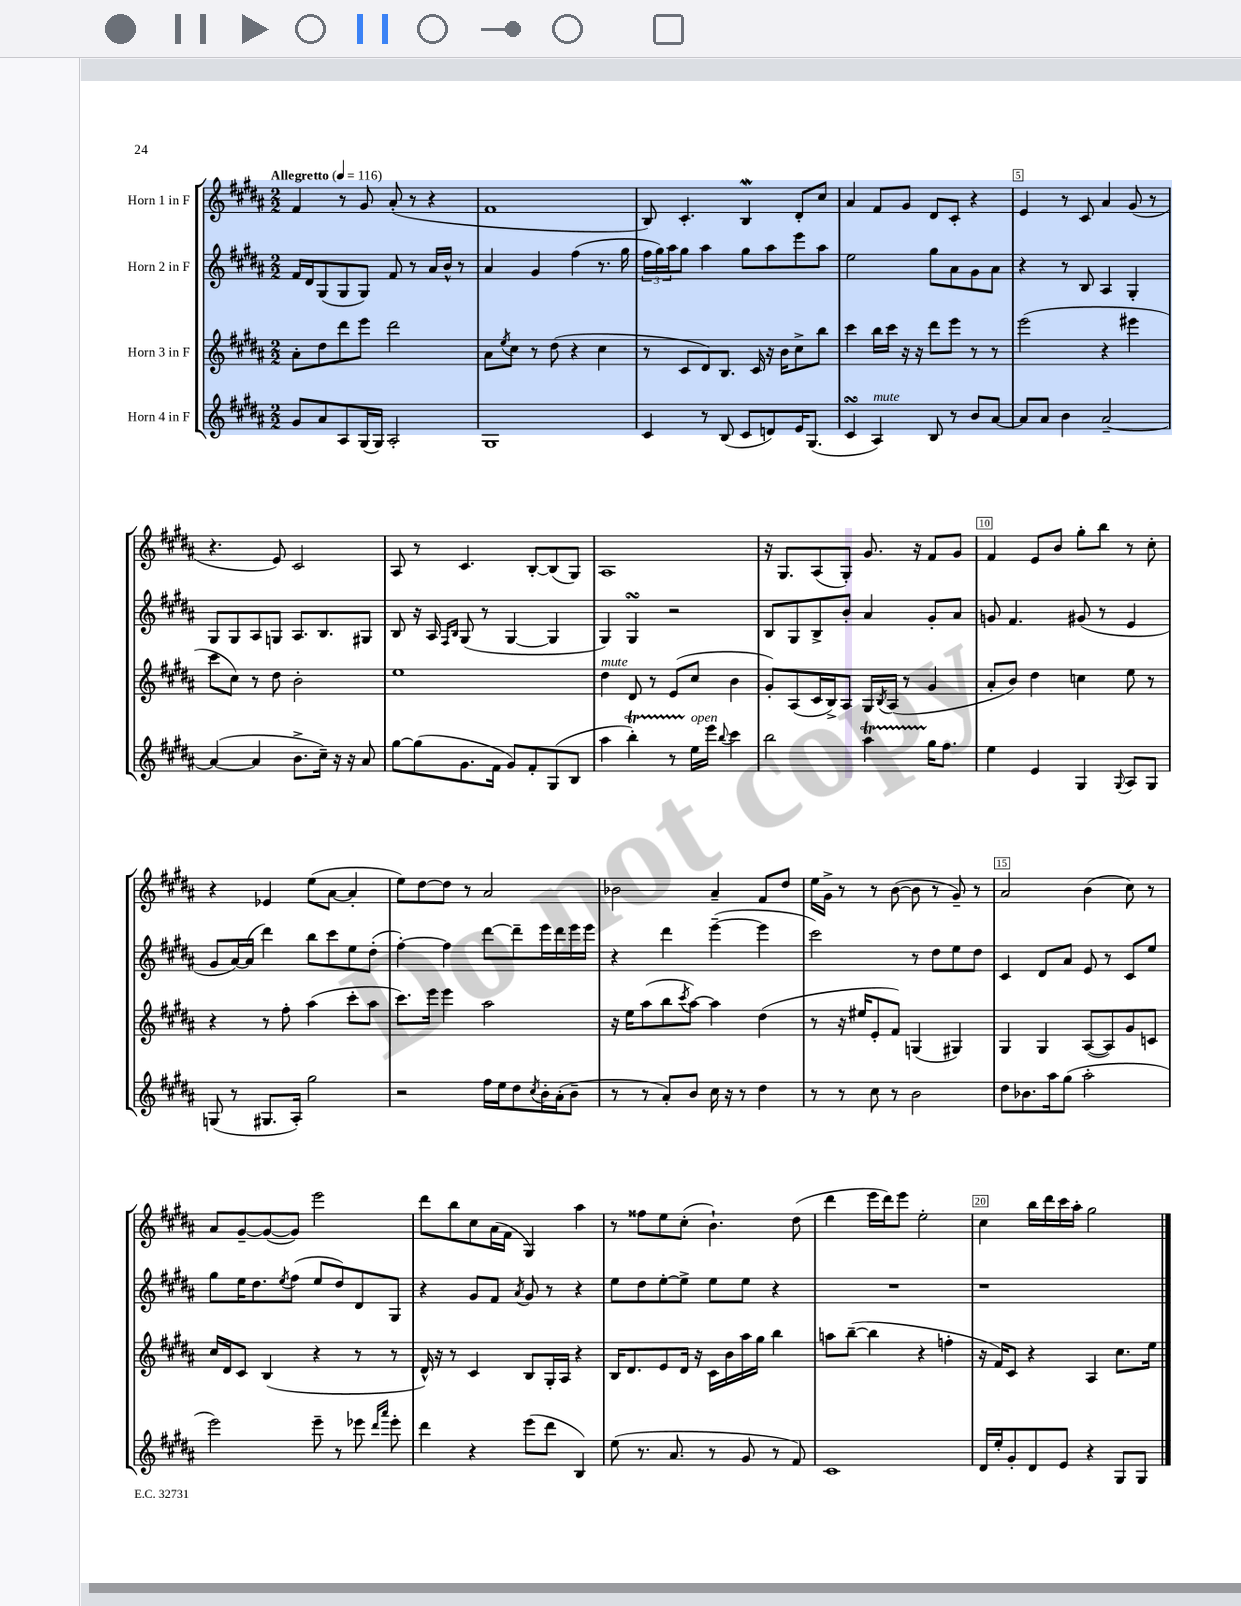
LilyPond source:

<<
\new StaffGroup <<
\new Staff = "s0" \with { instrumentName = "Horn 1 in F" } {
    \clef treble \key b \major \numericTimeSignature \time 2/2 \tempo "Allegretto" 4 = 116
    fis'4 r8 gis'8 ais'8-.( r8 r4 |
    fis'1 |
    b8) cis'4.-. b4\mordent dis'8-. cis''8 |
    ais'4 fis'8 gis'8 dis'8 cis'8-. r4 |
    e'4 r8 cis'8 ais'4 gis'8( r8 |
    r4. e'8) cis'2 |
    ais8 r8 cis'4. b8~-. b8( gis8) |
    ais1 |
    r16 gis8. ais8( gis8-.) gis'8. r16 fis'8 gis'8 |
    fis'4 e'8 b'8 gis''8-. b''8 r8 cis''8-. |
    r4 ees'4 e''8( ais'8~ ais'4-. |
    e''8) dis''8~ dis''8 r8 ais'2 |
    bes'2 ais'4-- fis'8 dis''8 |
    e''16 gis'16-> r8 r8 b'8~( b'8 r8 gis'8--) r8 |
    ais'2 b'4( cis''8) r8 |
    ais'8 gis'8~-- gis'8~( gis'8) e'''2 |
    dis'''8 b''8 cis''8 ais'16( fis'16 gis4) ais''4 |
    r8 fisis''8 e''8 cis''8-.( b'4.-!) dis''8( |
    dis'''4 e'''16 dis'''16) e'''8 e''2-. |
    cis''4 b''16 dis'''16 cis'''16 ais''16-. gis''2 \bar "|." |
}
\new Staff = "s1" \with { instrumentName = "Horn 2 in F" } {
    \clef treble \key b \major \numericTimeSignature \time 2/2
    fis'16 dis'16 gis8( gis8 gis8) fis'8 r8 ais'16 b'16-^ r8 |
    ais'4 gis'4 fis''4( r8. gis''16 |
    \tuplet 3/2 { fis''16 gis''16) ais''16 } gis''8 ais''4 gis''8 ais''8 e'''8 ais''8 |
    e''2 gis''8 ais'8 gis'8 ais'8 |
    r4 r8 b8 ais4 gis4-. |
    gis8 gis8 ais8 g8 ais8. b8. gis8 |
    b8 r16 ais16 \grace { fis16 b16 } gis8( r8 gis4~ gis4 |
    gis4) gis4\turn r2 |
    b8 gis8 b8-> b'8-. ais'4 gis'8-. ais'8 |
    g'8 fis'4. gis'8( r8 e'4 |
    gis'8 ais'16~) ais'16( dis'''4) b''8 cis'''8 e''8 dis''8-.( |
    fis''4~-.) fis''4 dis'''8~ dis'''8-- e'''16 dis'''16 e'''16 e'''16 |
    r4 dis'''4 e'''4~--( e'''4 |
    cis'''2) r8 dis''8 e''8 dis''8 |
    cis'4 dis'8 ais'8 e'8 r8 cis'8 e''8 |
    gis''8 e''16 dis''8. \acciaccatura { e''8 } fis''8( e''8 dis''8) dis'8 gis8 |
    r4 gis'8 fis'8 \acciaccatura { ais'8 } gis'8 r8 r4 |
    e''8 dis''8 e''8~-. e''8-> e''8 e''8 r4 |
    R1 |
    r1 \bar "|." |
}
\new Staff = "s2" \with { instrumentName = "Horn 3 in F" } {
    \clef treble \key b \major \numericTimeSignature \time 2/2
    ais'8-. dis''8 dis'''8 e'''8 dis'''2 |
    ais'8 \acciaccatura { e''8 } cis''8 r8 dis''8( r4 cis''4 |
    r8 cis'8 dis'8) b8. cis'16 r16 b'16 cis''8-> b''8 |
    cis'''4 b''16 cis'''16 r16 r16 dis'''8 e'''8 r8 r8 |
    e'''2( r4 eis'''4 |
    cis'''8 cis''8) r8 dis''8 b'2-. |
    e''1 |
    dis''4^\markup { \italic "mute" } dis'8 r8 e'8( cis''8 b'4 |
    gis'8-.) ais8( cis'16 b16->) ais8 gis16 \acciaccatura { b8 } ais16( r8 gis'4 |
    ais'8-. b'8) dis''4 c''4 e''8 r8 |
    r4 r8 fis''8-. ais''4( cis'''8-. ais''8 |
    cis'''8.) e'''16 e'''4 ais''2 |
    r16 e''16 ais''8( b''8 \acciaccatura { cis'''8 } ais''8~) ais''4 dis''4( |
    r8 r16 eis''16 e'8-. fis'8) g4( gis4) |
    gis4 gis4 ais8~( ais8) gis'8 c'8 |
    cis''16 dis'16 cis'8 b4( r4 r8 r8 |
    dis'16-^) r16 r8 cis'4 b8 gis16-. ais16 r4 |
    b16 dis'8. e'8 dis'16 r16 cis'16 b'16 ais''16 gis''16 b''4 |
    a''8 b''8~--( b''4 r4 f''4-. |
    r16 fis'16) cis'8 r4 ais4 cis''8. e''16 \bar "|." |
}
\new Staff = "s3" \with { instrumentName = "Horn 4 in F" } {
    \clef treble \key b \major \numericTimeSignature \time 2/2
    gis'8 ais'8 ais8 gis16( gis16) ais2-. |
    gis1 |
    cis'4 r8 b8( cis'8 d'8) e'16 gis8.( |
    cis'4\turn ais4^\markup { \italic "mute" }) b8 r8 b'8 ais'8~ |
    ais'8 ais'8 b'4 ais'2~-- |
    ais'4~( ais'4 b'8.-> cis''16--) r16 r16 ais'8 |
    gis''8~ gis''8( gis'8. fis'16 gis'8) fis'8-. gis8( b8 |
    ais''4 b''4-.\startTrillSpan) r8 e''16\stopTrillSpan^\markup { \italic "open" } e'''16 \appoggiatura { b''8 } cis'''4 |
    b''2 ais''4\startTrillSpan gis''16\stopTrillSpan fis''8. |
    e''4 e'4 gis4 \appoggiatura { gis8 } ais8 gis8 |
    g8( r8 gis8. ais16-.) gis''2 |
    r2 fis''16 e''16 dis''8 \acciaccatura { cis''8 } b'16-. ais'16-.( b'8-- |
    r8 r8 ais'8-.) b'8 cis''16 r16 r8 dis''4 |
    r8 r8 cis''8 r8 b'2 |
    dis''8 bes'8. ais''16 gis''8( ais''2-. |
    e'''2) e'''8-- r8 ees'''8 \grace { dis'''16 ais'''16 } ees'''8-. |
    dis'''4 r4 e'''8( dis'''8 b4) |
    e''8( r8. ais'8. r8 gis'8 r8 fis'8) |
    cis'1 |
    dis'16 e''16-. gis'8-. dis'8 e'8 r4 gis8 gis8 \bar "|." |
}
>>
>>
\layout { \context { \Score \override BarNumber.break-visibility = ##(#f #t #t) barNumberVisibility = #(every-nth-bar-number-visible 5) \override BarNumber.stencil = #(make-stencil-boxer 0.1 0.3 ly:text-interface::print) } }
